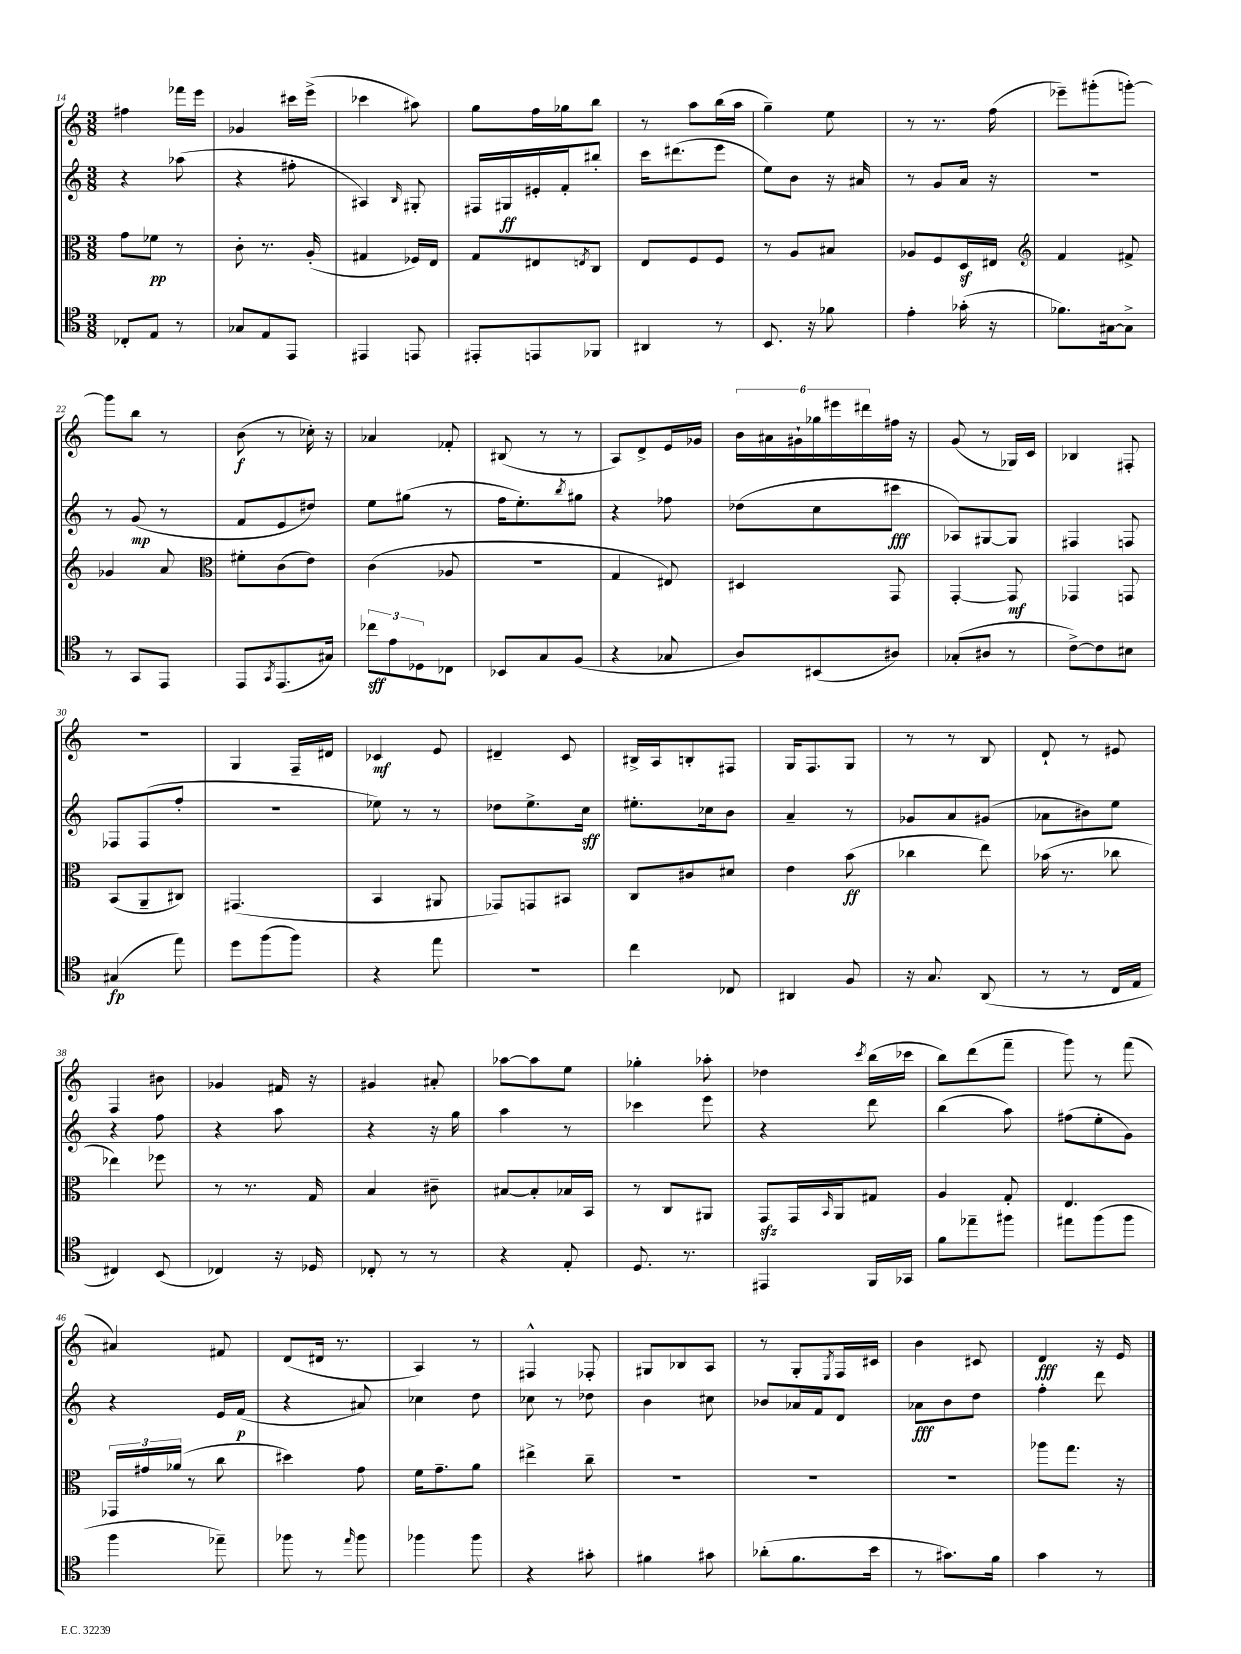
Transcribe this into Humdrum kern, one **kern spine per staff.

**kern	**kern	**kern	**kern
*staff4	*staff3	*staff2	*staff1
*clefC4	*clefC3	*clefG2	*clefG2
*k[]	*k[]	*k[]	*k[]
*M3/8	*M3/8	*M3/8	*M3/8
8C-'/L	8g\L	4r	4ff#\
8E/J	8f-\J	.	.
8r	8r	(8aa-\	16fff-\LL
.	.	.	16eee\JJ
=	=	=	=
8G-/L	8c'\	4r	4g-/
8E/	8.r	.	.
8EE/J	.	8ff#'\	16ccc#\LL
.	(16A'/	.	(16eee^\JJ
=	=	=	=
4EE#/	4G#/	4A#/)	4ccc-\
.	.	16qqB/	.
8EE/	16F-/LL)	8G#'/	8aa#\)
.	16E/JJ	.	.
=	=	=	=
8EE#'/L	8G/L	16F#/LL	8gg\L
.	.	16G#/	.
8EE/	8E#/	16e#'/	16ff\L
.	.	16f'/J	16gg-\J
.	8qE/	.	.
8FF-/J	8C/J	8bb#'/J	8bb\J
=	=	=	=
4AA#/	8E/L	16ccc\LK	8r
.	.	(8.ddd#\	.
.	8F/	.	8aa\L
8r	8F/J	8eee\J	(16bb\L
.	.	.	16aa\JJ
=	=	=	=
8.BB/	8r	8ee\L)	4gg~\)
.	8A/L	8b\J	.
16r	.	.	.
8f-\	8B#/J	16r	8ee\
.	.	16a#/	.
=	=	=	=
4e'\	8A-/L	8r	8r
.	8F/	8g/L	8.r
(16g-'\	16D/L	16a/Jk	.
16r	16E#/JJ	16r	(16ff\
=	=	=	=
*	*clefG2	*	*
8.f-\L)	4f/	4.r	8eee-~\L)
.	.	.	(8ggg#'\
[16G#\k	.	.	.
8G#^\]J	8f#^/	.	[8ggg'\J)
=	=	=	=
8r	4g-/	8r	8ggg\]L
8GG/L	.	(8g/	8bb\J
8EE/J	8a/	8r	8r
=	=	=	=
*	*clefC3	*	*
8EE/L	8f#'\L	8f/L	(8b\
8qGG/	.	.	.
(8.EE/	(8c\	8e/	8r
.	8e\J)	8dd#/J)	16cc-'\)
16G#/Jk)	.	.	16r
=	=	=	=
12cc-\L	(4c\	8ee\L	4a-/
12e\	.	.	.
.	.	(8gg#\J	.
12D-\	.	.	.
8C-\J	8A-/	8r	8f-'/
=	=	=	=
8BB-/L	4.r	16ff\LK	(8B#/
.	.	8.ee'\)	.
8G/	.	.	8r
.	.	8qbb/	.
(8F/J	.	8gg#\J	8r
=	=	=	=
4r	4G/	4r	8A/L)
.	.	.	8d^/
8G-/	8E#/)	8ff-\	16e/L
.	.	.	16g-/JJ
=	=	=	=
8A/L)	4D#/	(8dd-\L	24b\LL
.	.	.	24a#\
.	.	.	24g#`\
(8BB#/	.	8cc\	24gg-\
.	.	.	24eee#\
.	.	.	24ddd#\
8A#/J)	8GG/	8ccc#\J	16ff#\JJ
.	.	.	16r
=	=	=	=
(8G-'/L	[4GG'/	8A-/L)	(8g/
8A#/J	.	[8G#/	8r
8r	8GG/]	8G#/]J	16G-/LL)
.	.	.	16c/JJ
=	=	=	=
[8c^\L)	4GG-/	4F#/	4B-/
8c\]	.	.	.
8B#\J	8GG/	8F/	8F#'/
=	=	=	=
(4G#/	(8BB/L	8F-/L	4.r
.	8AA~/	(8F-/	.
8ee\)	8C#/J)	8ff'/J	.
=	=	=	=
8dd\L	(4.GG#/	4.r	4G/
(8ff\	.	.	.
8ff\J)	.	.	16F~/LL
.	.	.	16d#/JJ
=	=	=	=
4r	4BB/	8ee-\)	4c-/
.	.	8r	.
8ee\	8AA#/	8r	8e/
=	=	=	=
4.r	8GG-/L)	8dd-\L	4d#~/
.	8GG/	8.ee^\	.
.	8BB#/J	.	8c/
.	.	16cc\Jk	.
=	=	=	=
4cc\	8C/L	8.ee#'\L	16B#^/LL
.	.	.	16A/J
.	8c#/	.	8B'/
.	.	16cc-\k	.
8C-/	8d#/J	8b\J	8F#/J
=	=	=	=
4AA#/	4e\	4a~/	16G/LK
.	.	.	8.F/
8F/	(8b\	8r	8G/J
=	=	=	=
16r	4cc-\	8g-/L	8r
8.G/	.	.	.
.	.	8a/	8r
(8AA/	8ee\)	(8g#/J	8B/
=	=	=	=
8r	(16b-\	8a-\L	8d`/
.	8.r	.	.
8r	.	8b#\)	8r
16C/LL	8cc-\	8ee\J	8e#/
16E/JJ	.	.	.
=	=	=	=
4C#/)	4ee-\)	4r	4F/
(8BB/	8ff-\	8ff\	8b#\
=	=	=	=
4C-/)	8r	4r	4g-/
.	8.r	.	.
16r	.	8aa\	16f#/
16D-/	16G/	.	16r
=	=	=	=
8C-'/	4B/	4r	4g#/
8r	.	.	.
8r	8c#~\	16r	8a#'/
.	.	16gg\	.
=	=	=	=
4r	[8B#/L	4aa\	[8aa-\L
.	8B#'/]	.	8aa-\]
8E'/	16B-/L	8r	8ee\J
.	16BB/JJ	.	.
=	=	=	=
8.D/	8r	4ccc-\	4gg-'\
.	8C/L	.	.
8.r	.	.	.
.	8AA#/J	8eee\	8aa-'\
=	=	=	=
4EE#/	8GG/L	4r	4dd-\
.	16GG/L	.	.
.	16qqBB/	.	.
.	16AA/J	.	.
.	.	.	8qccc/
16FF/LL	8G#/J	8ddd\	(16bb\LL
16GG-/JJ	.	.	16ccc-\JJ
=	=	=	=
8f\L	4A/	(4bb\	8bb\L)
8ee-~\	.	.	(8ddd\
8ff#\J	8G'/	8aa\)	8fff~\J
=	=	=	=
8ee#\L	4.E/	(8ff#\L	8ggg\)
(8ff\	.	8ee'\	8r
8ff\J	.	8g\J)	(8fff\
=	=	=	=
4ff\	24GG-/LL	4r	4a#/)
.	24g#/	.	.
.	(24a-/JJ	.	.
.	8r	.	.
8ee-~\)	8cc\	16e/LL	8f#/
.	.	(16f/JJ	.
=	=	=	=
8ff-\	4dd#\)	4r	(8d/L
8r	.	.	16d#/Jk
.	.	.	8.r
16qqee/	.	.	.
8ff-\	8g\	8a#/)	.
=	=	=	=
4ff-\	16f\LK	4cc-\	4A/)
.	8.g~\	.	.
8ff-\	8a\J	8dd\	8r
=	=	=	=
4r	4ee#^\	8cc-\	4F#^^/
.	.	8r	.
8g#'\	8cc~\	8dd-\	8F-'/
=	=	=	=
4f#\	4.r	4b\	8G#/L
.	.	.	8B-/
8g#\	.	8cc#\	8A/J
=	=	=	=
(8a-'\L	4.r	8b-/L	8r
8.f\	.	16a-/L	8G'/L
.	.	16f/J	.
.	.	.	8qE/
.	.	8d/J	16F/L
16b\Jk	.	.	16c#/JJ
=	=	=	=
8r	4.r	8a-\L	4b\
8.g#\L)	.	8b\	.
.	.	8dd\J	8c#/
16f\Jk	.	.	.
=	=	=	=
4g\	8aa-\L	4ff'\	4d/
.	8.gg\J	.	.
8r	.	8ddd\	16r
.	16r	.	16e/
==	==	==	==
*-	*-	*-	*-
